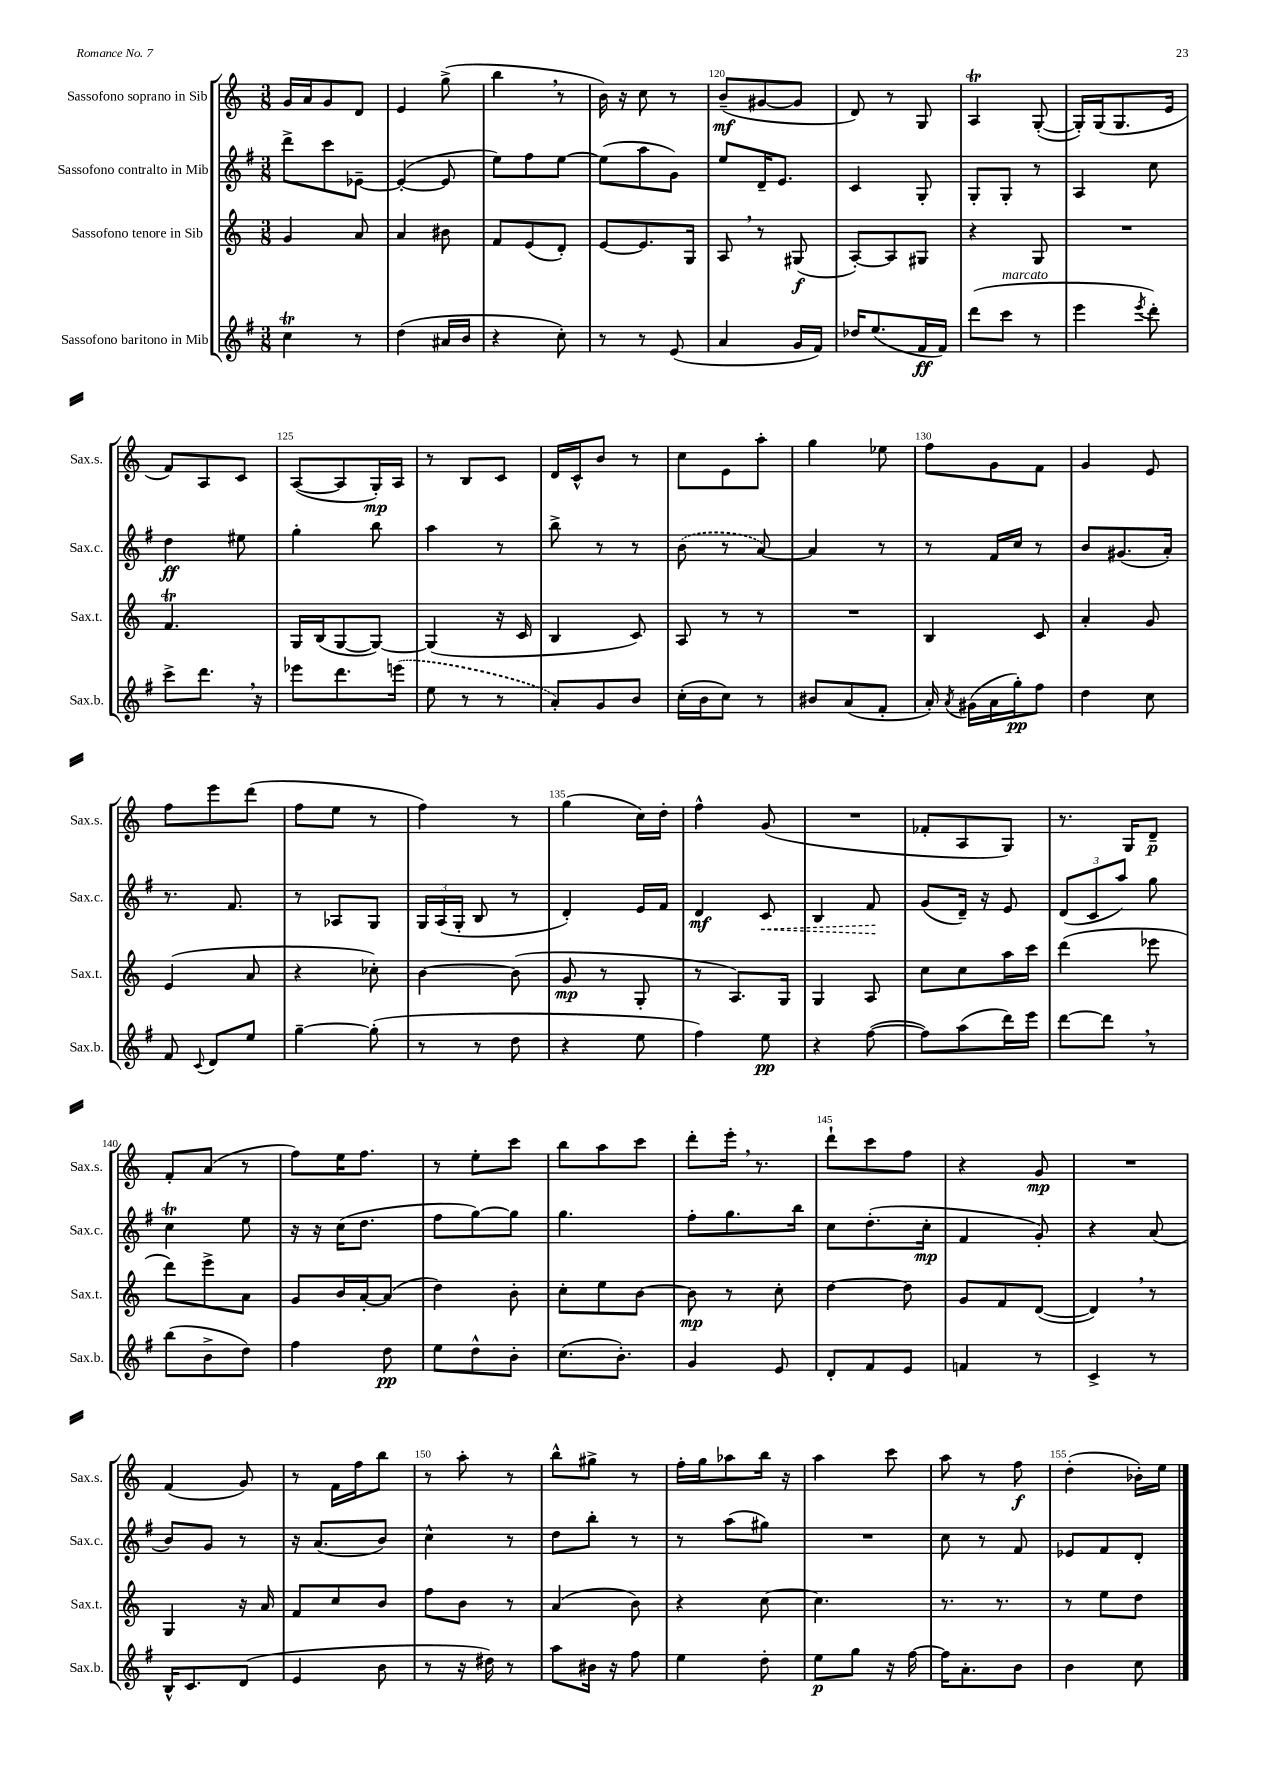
<<
\new StaffGroup <<
\new Staff = "s0" \with { instrumentName = "Sassofono soprano in Sib" shortInstrumentName = "Sax.s." } {
    \clef treble \key c \major \numericTimeSignature \time 3/8
    \autoBeamOff g'16[ a'16 g'8 d'8] |
    e'4 g''8->( |
    b''4 \breathe r8 |
    b'16) r16 c''8 r8 |
    b'8[--\mf( gis'8~ gis'8] |
    d'8) r8 g8 |
    a4\trill g8~-.( |
    g16[-.) g16( g8. e'16] |
    f'8[) a8 c'8] |
    a8[~( a8 g16-.\mp) a16] |
    r8 b8[ c'8] |
    d'16[ c'16-^ b'8] r8 |
    c''8[ e'8 a''8]-. |
    g''4 ees''8 |
    f''8[ g'8 f'8] |
    g'4 e'8 |
    f''8[ e'''8 d'''8]( |
    f''8[ e''8] r8 |
    f''4) r8 |
    g''4( c''16[) d''16]-. |
    f''4-^ g'8( |
    R4. |
    fes'8[-. a8 g8]) |
    r8. g16[ d'8]--\p |
    f'8[-. a'8]( r8 |
    f''8[) e''16 f''8.] |
    r8 e''8[-. c'''8] |
    b''8[ a''8 c'''8] |
    d'''8[-. e'''16]-. \breathe r8. |
    d'''8[-! c'''8 f''8] |
    r4 g'8\mp |
    R4. |
    f'4( g'8) |
    r8 f'16[ f''16 b''8] |
    r8 a''8-. r8 |
    b''8[-^ gis''8]-> r8 |
    f''16[-. g''16 aes''8 b''16] r16 |
    a''4 c'''8 |
    a''8 r8 f''8\f |
    d''4-.( bes'16[-.) e''16] \bar "|." |
}
\new Staff = "s1" \with { instrumentName = "Sassofono contralto in Mib" shortInstrumentName = "Sax.c." } {
    \clef treble \key g \major \numericTimeSignature \time 3/8
    \autoBeamOff d'''8[-> c'''8 ees'8]~-- |
    ees'4~-.( ees'8 |
    e''8[) fis''8 e''8]~ |
    e''8[( a''8 g'8]) |
    e''8[ d'16-- e'8.] |
    c'4 g8-. |
    g8[-. g8]-. r8 |
    a4 c''8 |
    d''4\ff eis''8 |
    g''4-. b''8 |
    a''4 r8 |
    b''8-> r8 r8 |
    \once \slurDashed b'8( r8 a'8~) |
    a'4 r8 |
    r8 fis'16[ c''16] r8 |
    b'8[ gis'8.( a'16]-.) |
    r8. fis'8. |
    r8 aes8[ g8] |
    \tuplet 3/2 { g16[ a16( g16]-. } b8 r8 |
    d'4-.) e'16[ fis'16] |
    d'4\mf \once \override Hairpin.style = #'dashed-line c'8\< |
    b4 fis'8\! |
    g'8[( d'16]--) r16 e'8 |
    \tuplet 3/2 { d'8[( c'8 a''8]) } g''8 |
    c''4\trill e''8 |
    r16 r16 c''16[( d''8.] |
    fis''8[ g''8~) g''8] |
    g''4. |
    fis''8[-. g''8. b''16] |
    c''8[ d''8.-.( c''16]-.\mp |
    fis'4 g'8-.) |
    r4 a'8( |
    b'8[) g'8] r8 |
    r16 a'8.[( b'8]) |
    c''4-^ r8 |
    d''8[ b''8]-. r8 |
    r8 a''8[( gis''8]) |
    R4. |
    c''8 r8 fis'8 |
    ees'8[ fis'8 d'8]-. \bar "|." |
}
\new Staff = "s2" \with { instrumentName = "Sassofono tenore in Sib" shortInstrumentName = "Sax.t." } {
    \clef treble \key c \major \numericTimeSignature \time 3/8
    \autoBeamOff g'4 a'8 |
    a'4 bis'8 |
    f'8[ e'8( d'8]-.) |
    e'8[~ e'8. g16] |
    a8 \breathe r8 gis8\f( |
    a8[~-.) a8 gis8] |
    r4 g8 |
    R4. |
    f'4.\trill |
    g16[ b16( g8~ g8]~) |
    g4( r16 c'16 |
    b4 c'8) |
    a8 r8 r8 |
    R4. |
    b4 c'8 |
    a'4-. g'8 |
    e'4( a'8 |
    r4 ces''8-.) |
    b'4~ b'8( |
    g'8\mp r8 g8-. |
    r8 a8.[) g16] |
    g4 a8 |
    c''8[ c''8 a''16 c'''16] |
    d'''4( ees'''8 |
    d'''8[) e'''8-> a'8] |
    g'8[ b'16 a'16~-. a'8]( |
    d''4) b'8-. |
    c''8[-. e''8 b'8]~ |
    b'8\mp r8 c''8-. |
    d''4~ d''8 |
    g'8[ f'8 d'8]~( |
    d'4) \breathe r8 |
    g4 r16 a'16 |
    f'8[ c''8 b'8] |
    f''8[ b'8] r8 |
    a'4( b'8) |
    r4 c''8~ |
    c''4. |
    r8. r8. |
    r8 e''8[ d''8] \bar "|." |
}
\new Staff = "s3" \with { instrumentName = "Sassofono baritono in Mib" shortInstrumentName = "Sax.b." } {
    \clef treble \key g \major \numericTimeSignature \time 3/8
    \autoBeamOff c''4\trill r8 |
    d''4( ais'16[ b'16] |
    r4 c''8-.) |
    r8 r8 e'8( |
    a'4 g'16[ fis'16]) |
    des''16[ e''8.( fis'16\ff fis'16]) |
    d'''8[( c'''8]^\markup { \italic "marcato" } r8 |
    e'''4 \acciaccatura { e'''8 } d'''8-.) |
    c'''8[-> d'''8.] \breathe r16 |
    ees'''8[ d'''8. \once \slurDashed e'''16]( |
    e''8 r8 r8 |
    a'8[-.) g'8 b'8] |
    c''16[-.( b'16 c''8]) r8 |
    bis'8[ a'8( fis'8]-. |
    a'16-.) \acciaccatura { a'8 } gis'16[( a'16 g''16-.\pp) fis''8] |
    d''4 c''8 |
    fis'8 \appoggiatura { c'8 } d'8[ e''8] |
    g''4~-- g''8-.( |
    r8 r8 d''8 |
    r4 e''8 |
    fis''4) e''8\pp |
    r4 fis''8~( |
    fis''8[) a''8( d'''16) e'''16] |
    d'''8[~ d'''8] \breathe r8 |
    b''8[( b'8-> d''8]) |
    fis''4 d''8\pp |
    e''8[ d''8-^ b'8]-. |
    c''8.[( b'8.]-.) |
    g'4 e'8 |
    d'8[-. fis'8 e'8] |
    f'4 r8 |
    c'4-> r8 |
    b16[-^ c'8. d'8]( |
    e'4 b'8 |
    r8 r16 dis''16) r8 |
    a''8[ bis'16] r16 fis''8 |
    e''4 d''8-. |
    e''8[\p g''8] r16 fis''16~ |
    fis''16[ a'8.-. b'8] |
    b'4 c''8 \bar "|." |
}
>>
>>
\layout { \context { \Score currentBarNumber = #116 \override BarNumber.break-visibility = ##(#f #t #t) barNumberVisibility = #(every-nth-bar-number-visible 5) } }
